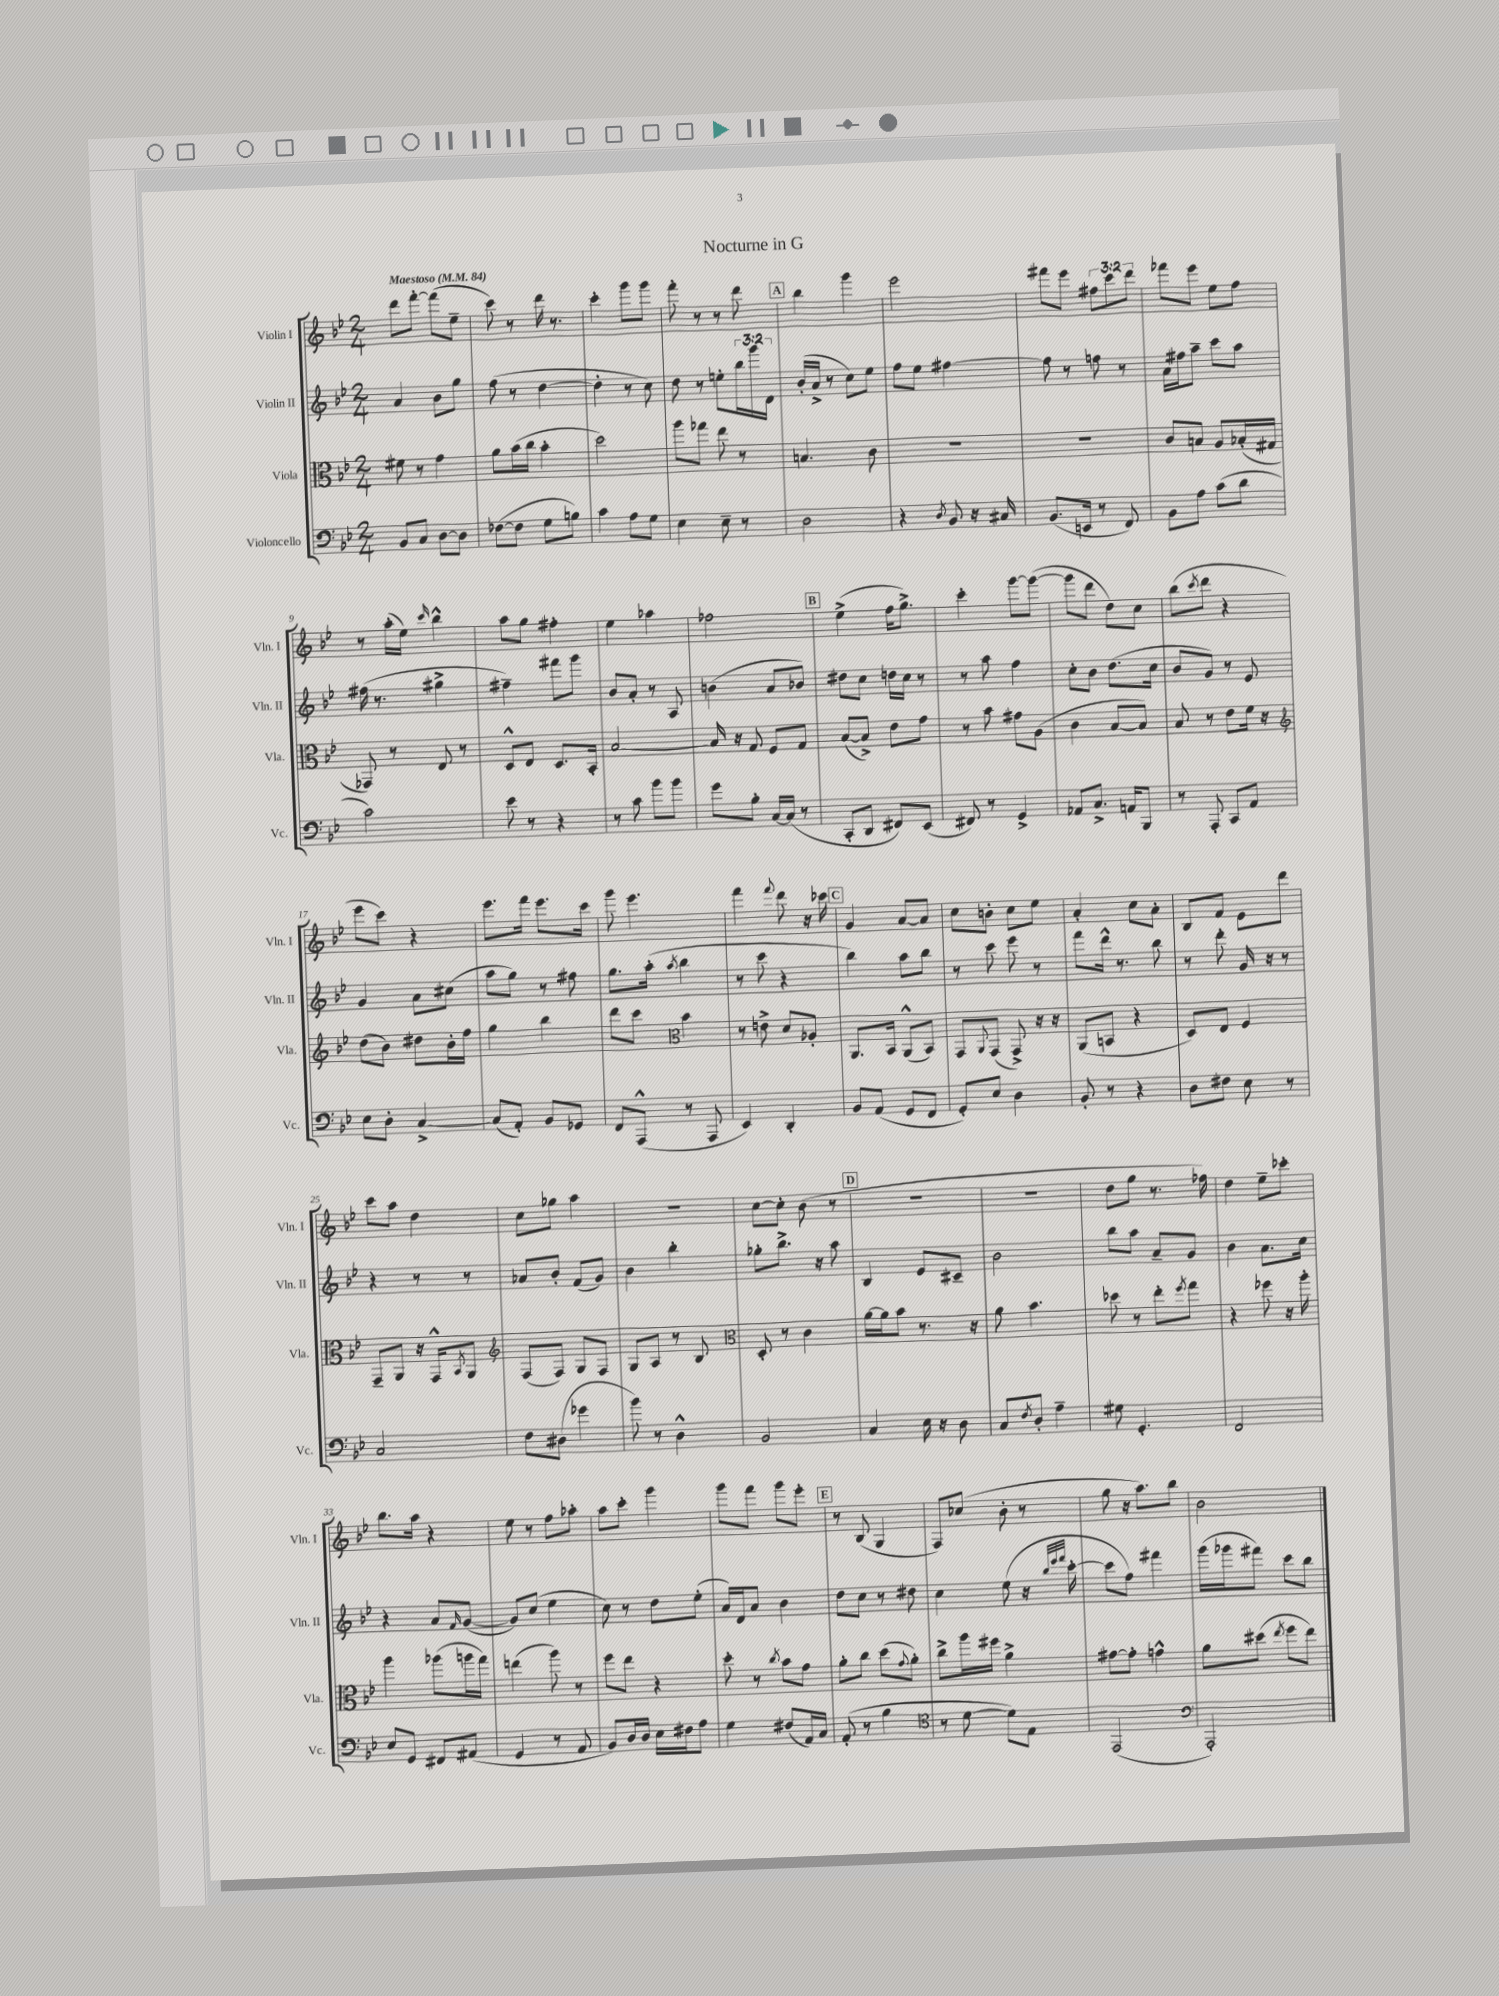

**kern	**kern	**kern	**kern
*staff4	*staff3	*staff2	*staff1
*clefF4	*clefC3	*clefG2	*clefG2
*k[b-e-]	*k[b-e-]	*k[b-e-]	*k[b-e-]
*M2/4	*M2/4	*M2/4	*M2/4
*MM84	*MM84	*MM84	*MM84
8BB-	8f#	4a	8ddd
8C	8r	.	[8fff'
[8D	4g	8b-	(8fff]
8D]	.	8gg	8ee-~
=	=	=	=
([8F-	8a	(8ff	8ccc)
8F-]	(16b-	8r	8r
.	16cc	.	.
8G	4b-'	[4dd	16ddd
.	.	.	8.r
8B)	.	.	.
=	=	=	=
4c	2dd)	4dd']	4ccc'
8A	.	8r	8ggg
8G	.	8cc)	8ggg
=	=	=	=
4E-	8aa	8dd	8fff'
.	8gg-	8r	8r
8E-~	8ee-	8ee'	8r
8r	8r	24bb-	8ddd
.	.	24ggg	.
.	.	24d	.
=	=	=	=
2D	4.B	(16b-'	4bb-
.	.	16a^	.
.	.	8r	.
.	.	8cc)	4ggg
.	8c	8ee-	.
=	=	=	=
4r	2r	8ff	2eee-
.	.	8ee-	.
8qD	.	.	.
8BB-	.	[4ff#	.
16r	.	.	.
16C#	.	.	.
=	=	=	=
(8.BB-	2r	8ff#]	8fff#
.	.	8r	8eee-
16EE	.	.	.
8r	.	8ff	12ff#
.	.	.	12ccc
8FF)	.	8r	.
.	.	.	12ddd
=	=	=	=
8BB-	8c	16a	8fff-
.	.	16ff#	.
8A	8B	8aa~	8eee-
(8c	8A	8ccc	8ee-
8d	(16B-'	8aa	8ff
.	16G#	.	.
=	=	=	=
2c)	8GG-)	(16ff#	8r
.	.	8.r	.
.	8r	.	(16aa'
.	.	.	16ee-)
.	.	.	16qqccc
.	8E-	4gg#^	4bb-^^
.	8r	.	.
=	=	=	=
8e-	8D^^	4ff#~)	8aa
8r	8E-	.	8gg
4r	8.D	8fff#	4ff#'
.	.	8ggg	.
.	16BB-'	.	.
=	=	=	=
8r	[2B-	8b-	4ee-
8c	.	8a'	.
8b-	.	8r	4aa-
8b-	.	8A	.
=	=	=	=
8g	16B-]	(4b	2ff-
.	16r	.	.
8B-'	8G	.	.
[16C	8F	8a	.
(16C]	.	.	.
8r	8G	8b-)	.
=	=	=	=
8CC'	([8B-	8dd#	(4ee-^
8DD	8B-^])	8cc	.
8FF#)	8e-	16dd	16ff
.	.	16cc	8.gg^)
(8EE-	8g	8r	.
=	=	=	=
8FF#)	8r	8r	4ccc'
8r	8b-	8aa	.
4GG^	8g#	4ff	[8ggg
.	(8A	.	(8ggg_
=	=	=	=
8AA-	4c	8cc'	8ggg]
8.C^	.	8b-	8ddd
.	[8B-	(8.dd	8dd)
16AA	.	.	.
8BBB-	8B-])	.	8cc
.	.	16cc	.
=	=	=	=
8r	8B-	8b-	(8bb-
.	.	.	8qccc
8AAA'	8r	8g)	8ddd
8CC	8e-	8r	4r
8AA	16f	8e-	.
.	16r	.	.
=	=	=	=
*	*clefG2	*	*
8E-	(8dd	4g	8eee-
8D'	8b-)	.	8ccc)
[4C^	8dd#	8a	4r
.	16b-'	(8cc#	.
.	16ff	.	.
=	=	=	=
(8C]	4gg	8aa	8.eee-
8AA')	.	8gg)	.
.	.	.	16fff
8BB-	4bb-	8r	8.eee-
8GG-	.	8ff#	.
.	.	.	16ccc
=	=	=	=
8FF	8ddd	8.gg	8ggg
(8AAA^^	8ccc	.	4.eee-
.	.	(16aa'	.
*	*clefC3	*	*
.	.	8qaa	.
8r	4b-	4bb-	.
8AAA	.	.	.
=	=	=	=
4EE-)	8r	8r	4fff
.	8e^	8ccc	.
.	.	.	8qqfff
4DD'	8d	4r	8ddd
.	8A-'	.	16r
.	.	.	16ccc-
=	=	=	=
8BB-	8.AA	4bb-)	4g
(8AA	.	.	.
.	16BB-	.	.
8GG	(8AA^^	8aa	[8a
8FF	8BB-)	8bb-	8a]
=	=	=	=
8GG')	8GG	8r	8cc
.	8qqAA	.	.
8E-	(8GG	8ccc	8b'
4D	8GG^)	8eee-	8cc
.	16r	8r	8ee-
.	16r	.	.
=	=	=	=
8BB-'	(8AA	8fff	4a'
8r	8BB	16ddd^^	.
.	.	8.r	.
4r	4r	.	8cc
.	.	8bb-	8a'
=	=	=	=
8D	8D)	8r	8B-
8F#	8E-	8ddd'	8f
8E-	4F	16g	8e-
.	.	16r	.
8r	.	8r	8ddd
=	=	=	=
2C	8GG~	4r	8ccc
.	8AA	.	8aa
.	16r	8r	4dd
.	16GG^^	.	.
.	8qBB-	.	.
.	8AA	8r	.
=	=	=	=
*	*clefG2	*	*
8F	(8F	8a-	8cc
(8D#	8F)	8b-'	8gg-
4g-	8G	(8f	4aa
.	8F	8g)	.
=	=	=	=
8b-)	8G	4b-	2r
8r	8A	.	.
4D^^	8r	4bb-'	.
.	8B-	.	.
=	=	=	=
*	*clefC3	*	*
2BB-	8D'	8gg-'	[8cc
.	8r	8.bb-^	8cc']
.	4c	.	(8b-
.	.	16r	.
.	.	8aa	8r
=	=	=	=
4C	[16a	4B-	2r
.	16a]	.	.
.	8b-	.	.
16E-	8.r	8e-	.
16r	.	.	.
8D	.	8c#~	.
.	16r	.	.
=	=	=	=
8C	8a	2b-	2r
8qF	.	.	.
8D'	4.b-	.	.
4A~	.	.	.
=	=	=	=
8G#	8dd-	8bb-	8dd
4.GG'	8r	8aa	8gg
.	8ee-'	8a~	8.r
.	8qff	.	.
.	8gg	8g	.
.	.	.	16ff-)
=	=	=	=
2FF	4r	4b-	4dd
.	8ff-	8.a	8ee-~
.	16r	.	8ccc-'
.	16aa'	16cc	.
=	=	=	=
8E-	4aa	4r	8.bb-
8GG	.	.	.
.	.	.	16aa
8FF#	(8aa-	8a	4r
.	.	16qqf	.
(8AA#	16aa	([8g	.
.	16gg)	.	.
=	=	=	=
4GG	(4ee	8g])	8ee-
.	.	(8cc	8r
8r	8aa)	4ee-	8ff
8AA	8r	.	8aa-'
=	=	=	=
8BB-)	8ff	8cc)	8aa
16D	8ee-	8r	8ccc'
16D	.	.	.
16E-	4r	8dd	4ggg
16F#	.	.	.
8A	.	(8ee-'	.
=	=	=	=
4G	8dd'	16a)	8ggg
.	.	16d	.
.	8r	8a	8fff
.	8qcc	.	.
(8F#	8b-	4b-	8ggg
16AA)	8g	.	8eee-'
16C	.	.	.
=	=	=	=
(8AA'	8a'	8dd	8r
8r	8cc	8cc	(8B-
4B-	(8dd	8r	4G
.	8qqg	.	.
.	8a')	8dd#	.
=	=	=	=
*clefC4	*	*	*
8r	8cc^	4cc	8F)
[8d	16aa	.	(8cc-
.	16ff#	.	.
8d])	4a^	(8ee-	8b-'
8E-	.	16r	8r
.	.	32qqbb-	.
.	.	32qqeee-	.
.	.	32qqfff	.
.	.	[16ccc'	.
=	=	=	=
(2EE-	[8g#	8ccc]	8gg
.	8g#']	8ff)	16r
.	.	.	8.aa)
.	4g^^	4fff#	.
.	.	.	8bb-
=	=	=	=
*clefF4	*	*	*
2AAA')	8a	(16ggg	2b-
.	.	16ggg-	.
.	(8dd#	8fff#)	.
.	8qee-	.	.
.	8ff	8ccc	.
.	8ee-)	8bb-	.
==	==	==	==
*-	*-	*-	*-
